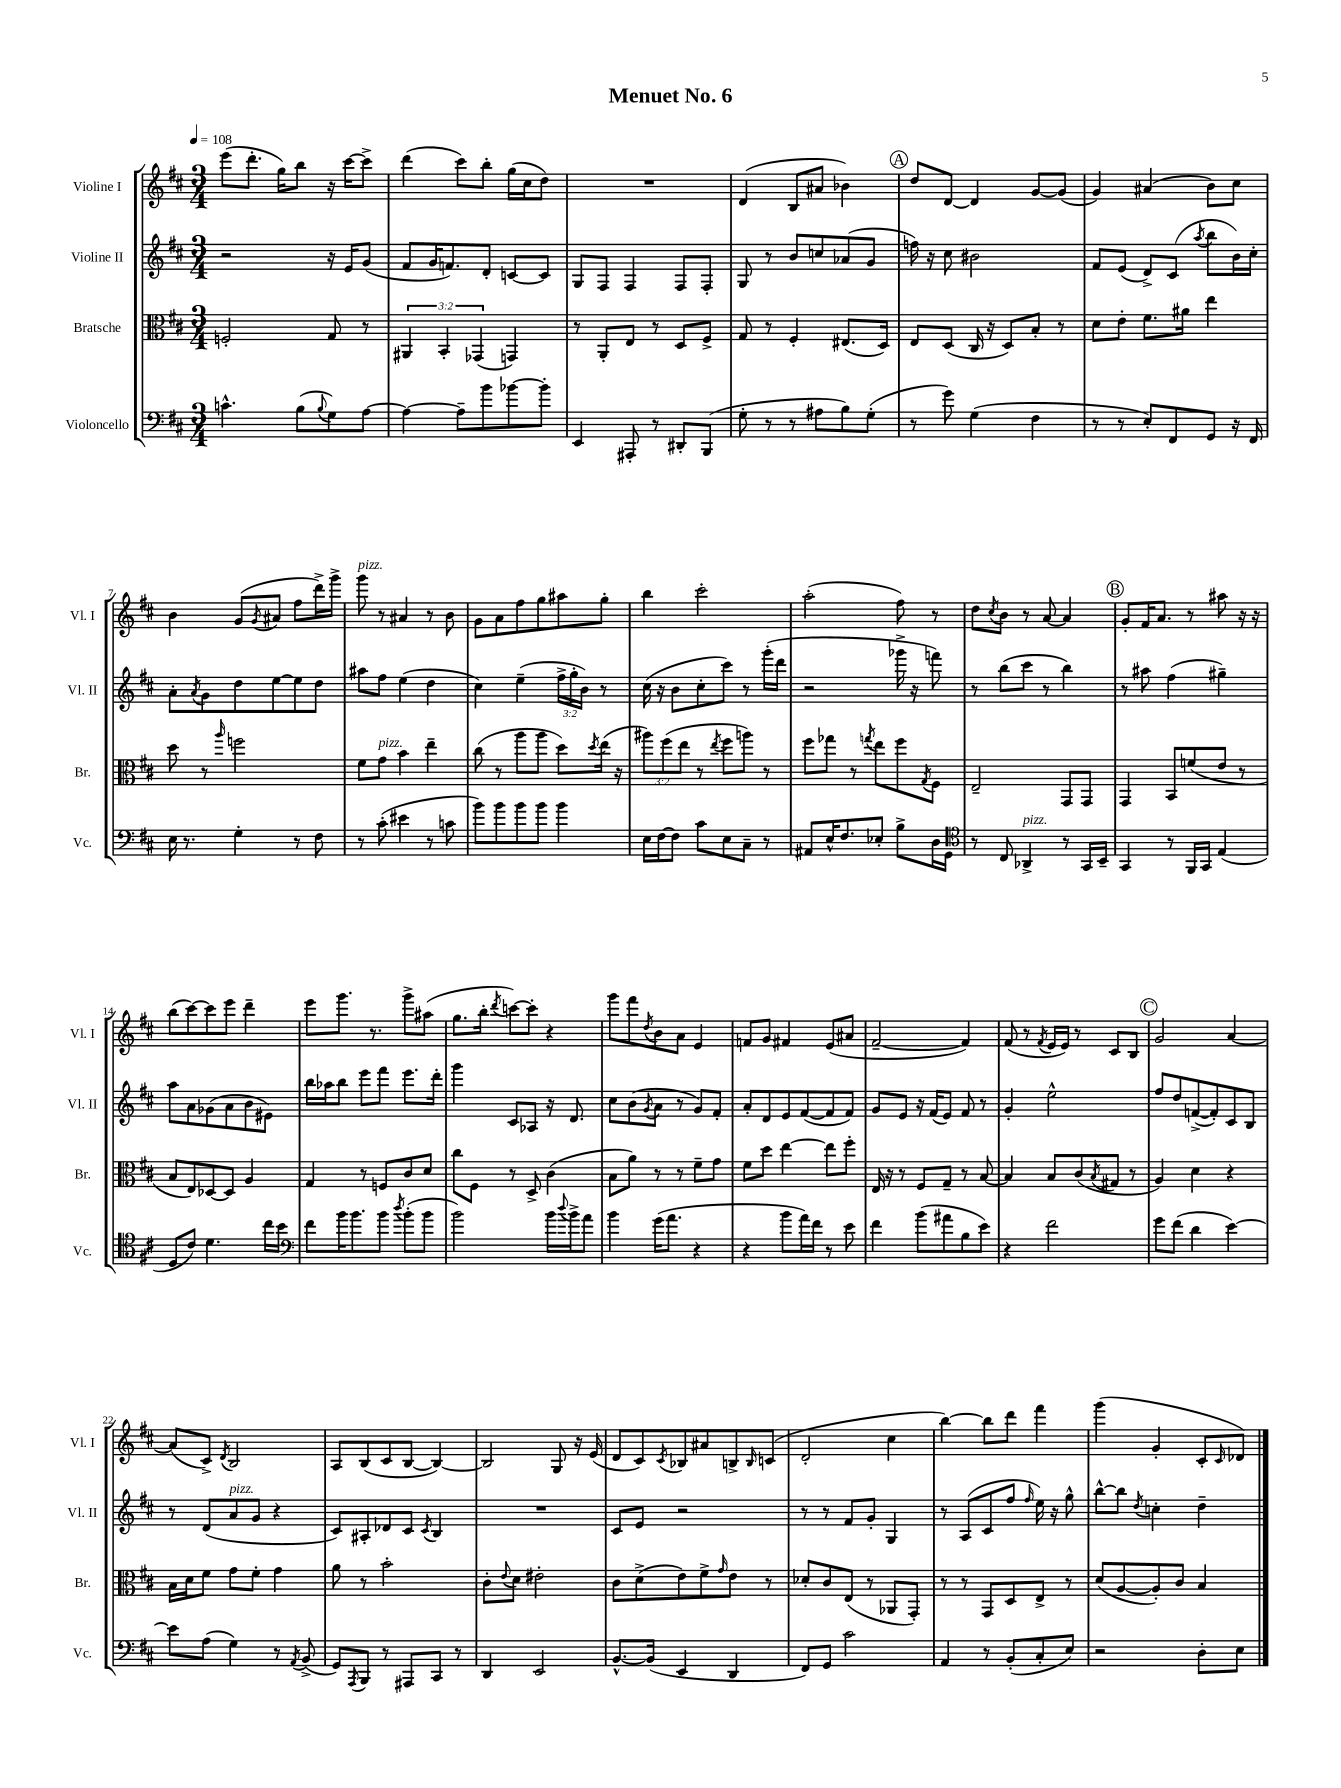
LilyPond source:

\header { title = "Menuet No. 6" }
<<
\new StaffGroup <<
\new Staff = "s0" \with { instrumentName = "Violine I" shortInstrumentName = "Vl. I" } {
    \clef treble \key d \major \numericTimeSignature \time 3/4 \tempo 4 = 108
    e'''8( d'''8.-. g''16) b''8 r16 cis'''16~ cis'''8-> |
    d'''4( cis'''8) b''8-. g''16( cis''16 d''8) |
    R2. |
    d'4( b8 ais'8 bes'4) |
    \mark \markup { \circle "A" } d''8 d'8~ d'4 g'8~ g'8( |
    g'4) ais'4( b'8) cis''8 |
    b'4 g'8( \acciaccatura { g'8 } ais'8 fis''8 d'''16->) g'''16-> |
    g'''8^\markup { \italic "pizz." } r8 ais'4 r8 b'8 |
    g'8 a'8 fis''8 g''8 ais''8 g''8-. |
    b''4 cis'''2-. |
    a''2-.( fis''8) r8 |
    d''8 \acciaccatura { cis''8 } b'8 r8 a'8~ a'4 |
    \mark \markup { \circle "B" } g'8-. fis'16 a'8. r8 ais''8 r16 r16 |
    b''8( cis'''8~) cis'''8 e'''8 d'''4-- |
    e'''8 g'''8. r8. g'''8-> ais''8( |
    g''8. b''16-. \acciaccatura { d'''8 } c'''8~) c'''8-. r4 |
    g'''8 fis'''8 \acciaccatura { d''8 } b'8 a'8 e'4 |
    f'8 g'8 fis'4 e'8( ais'8 |
    fis'2~-- fis'4) |
    fis'8( r8 \acciaccatura { fis'8 } e'16 e'16) r8 cis'8 b8 |
    \mark \markup { \circle "C" } g'2 a'4~ |
    a'8( cis'8->) \acciaccatura { d'8 } b2 |
    a8 b8( cis'8 b8~ b4~) |
    b2 g8 r16 e'16( |
    d'8 cis'8) \acciaccatura { cis'8 } bes8 ais'8 b8-> \grace { b16 } c'8( |
    d'2-. cis''4 |
    b''4~) b''8 d'''8 fis'''4 |
    g'''4( g'4-. cis'8-. \grace { cis'16 } des'8) \bar "|." |
}
\new Staff = "s1" \with { instrumentName = "Violine II" shortInstrumentName = "Vl. II" } {
    \clef treble \key d \major \numericTimeSignature \time 3/4 \override Staff.TupletNumber.text = #tuplet-number::calc-fraction-text
    r2 r16 e'16 g'8( |
    fis'8 g'16 f'8.) d'8-. c'8~ c'8 |
    g8 fis8 fis4 fis8 fis8-. |
    g8 r8 b'8 c''8 aes'8( g'8 |
    \mark \markup { \circle "A" } f''16) r16 cis''8 bis'2 |
    fis'8 e'8( d'8->) cis'8( \acciaccatura { a''8 } b''8 b'16) cis''16-. |
    a'8-. \acciaccatura { a'8 } g'8 d''8 e''8~ e''8 d''8 |
    ais''8 fis''8 e''4( d''4 |
    cis''4) e''4--( \tuplet 3/2 { fis''16-> g''16-. b'16) } r8 |
    cis''16( r16 b'8 cis''8-. cis'''8) r8 g'''16-.( d'''16 |
    r2 ges'''16-> r16 f'''8) |
    r8 b''8( cis'''8 r8 b''4) |
    \mark \markup { \circle "B" } r8 ais''8 fis''4( gis''4--) |
    a''8 a'8 ges'8( a'8 b'8 eis'8) |
    b''16 aes''16 b''8 e'''8 fis'''8 e'''8. d'''16-. |
    g'''4 cis'8 aes8 r16 d'8. |
    cis''8 b'8( \acciaccatura { g'8 } a'8 r8 g'8) fis'8-. |
    a'8-. d'8 e'8 fis'8~( fis'8 fis'8) |
    g'8 e'8 r16 fis'16( e'8) fis'8 r8 |
    g'4-. e''2-^ |
    \mark \markup { \circle "C" } fis''8 d''8 f'8~->( f'8-.) cis'8 b8 |
    r8 d'8( a'8^\markup { \italic "pizz." } g'8 r4 |
    cis'8) ais8-. des'8 cis'8 \acciaccatura { cis'8 } b4 |
    R2. |
    cis'8 e'8 r2 |
    r8 r8 fis'8 g'8-. g4 |
    r8 a8( cis'8 fis''8 \grace { fis''16 } e''16) r16 g''8-^ |
    b''8~-^ b''8 \acciaccatura { d''8 } c''4-. d''4-- \bar "|." |
}
\new Staff = "s2" \with { instrumentName = "Bratsche" shortInstrumentName = "Br." } {
    \clef alto \key d \major \numericTimeSignature \time 3/4 \override Staff.TupletNumber.text = #tuplet-number::calc-fraction-text
    f2-. g8 r8 |
    \tuplet 3/2 { ais,4 b,4-. ges,4( } g,4) |
    r8 a,8-. e8 r8 d8 fis8-> |
    g8 r8 fis4-. eis8.( d16) |
    \mark \markup { \circle "A" } e8 d8( cis16 r16 d8) b8-. r8 |
    d'8 e'8-. fis'8. ais'16 e''4 |
    d''8 r8 \grace { a''16 } f''2 |
    fis'8 g'8^\markup { \italic "pizz." } b'4 e''4-- |
    cis''8( r8 a''8 a''8 d''8) \acciaccatura { d''8 } e''16( r16 |
    \tuplet 3/2 { ais''8) fis''8( e''8 } r8 \acciaccatura { e''8 } fis''8 a''8) r8 |
    fis''8 ges''8 r8 \acciaccatura { g''8 } e''8 fis''8 \acciaccatura { g8 } fis8 |
    e2-- g,8 g,8 |
    \mark \markup { \circle "B" } g,4 b,8 f'8( e'8 r8 |
    b8 e8) des8~ des8 a4 |
    g4 r8 f8 cis'8 d'8 |
    cis''8 fis8 r8 d8-> cis'4( |
    b8 a'8) r8 r8 fis'8-- g'8 |
    fis'8 d''8 e''4~ e''8 fis''8-. |
    e16 r16 r8 fis8 g8-- r8 b8~ |
    b4 b8 cis'8( \acciaccatura { b8 } gis8 r8 |
    \mark \markup { \circle "C" } a4) d'4 r4 |
    b16 d'16 fis'8 g'8 fis'8-. g'4 |
    a'8 r8 b'2-. |
    cis'8-. \appoggiatura { e'8 } d'8 eis'2-. |
    cis'8 d'8->( e'8) fis'8-> \grace { g'16 } e'8 r8 |
    des'8-. cis'8 e8( r8 aes,8 g,8-.) |
    r8 r8 g,8 d8 e8-> r8 |
    d'8( a8~ a8-.) cis'8 b4 \bar "|." |
}
\new Staff = "s3" \with { instrumentName = "Violoncello" shortInstrumentName = "Vc." } {
    \clef bass \key d \major \numericTimeSignature \time 3/4
    c'4.-^ b8( \appoggiatura { b8 } g8) a8~ |
    a4~ a8-- b'8 bes'8~ bes'8-. |
    e,4 ais,,8-. r8 dis,8-. b,,8( |
    g8-. r8 r8 ais8 b8) g8-.( |
    \mark \markup { \circle "A" } r8 g'8) g4( fis4 |
    r8 r8 e8-.) fis,8 g,8 r16 fis,16 |
    e16 r8. g4-. r8 fis8 |
    r8 cis'8-.( eis'4 r8 c'8 |
    b'8) b'8 b'8 b'8 b'4 |
    e16 fis16~ fis8 cis'8 e8 cis8-- r8 |
    ais,8 e16-^ fis8. ees8-. b8-> d16 g,16 |
    \clef tenor r8 cis8 aes,4->^\markup { \italic "pizz." } r8 g,16 b,16-- |
    \mark \markup { \circle "B" } g,4 r8 fis,16 g,16 e4( |
    d8 cis'8) d'4. cis''16 b'16 |
    \clef bass fis'8 b'16 b'8. b'8 \acciaccatura { d''8 } b'8-.( b'8 |
    b'2) b'16 \appoggiatura { d''8 } b'16-> a'8 |
    b'4 g'16( a'8. r4 |
    r4 b'8 a'16) fis'16 r8 e'8 |
    fis'4 b'8( ais'8 b8 e'8) |
    r4 fis'2 |
    \mark \markup { \circle "C" } g'8 fis'8( d'4 e'4~) |
    e'8 a8( g4) r8 \acciaccatura { a,8 } b,8->( |
    g,8) \acciaccatura { a,,8 } b,,8 r8 ais,,8 cis,8 r8 |
    d,4 e,2 |
    b,8.~-^ b,16( e,4 d,4 |
    fis,8) g,8 cis'2 |
    a,4 r8 b,8-.( cis8-. e8) |
    r2 d8-. e8 \bar "|." |
}
>>
>>
